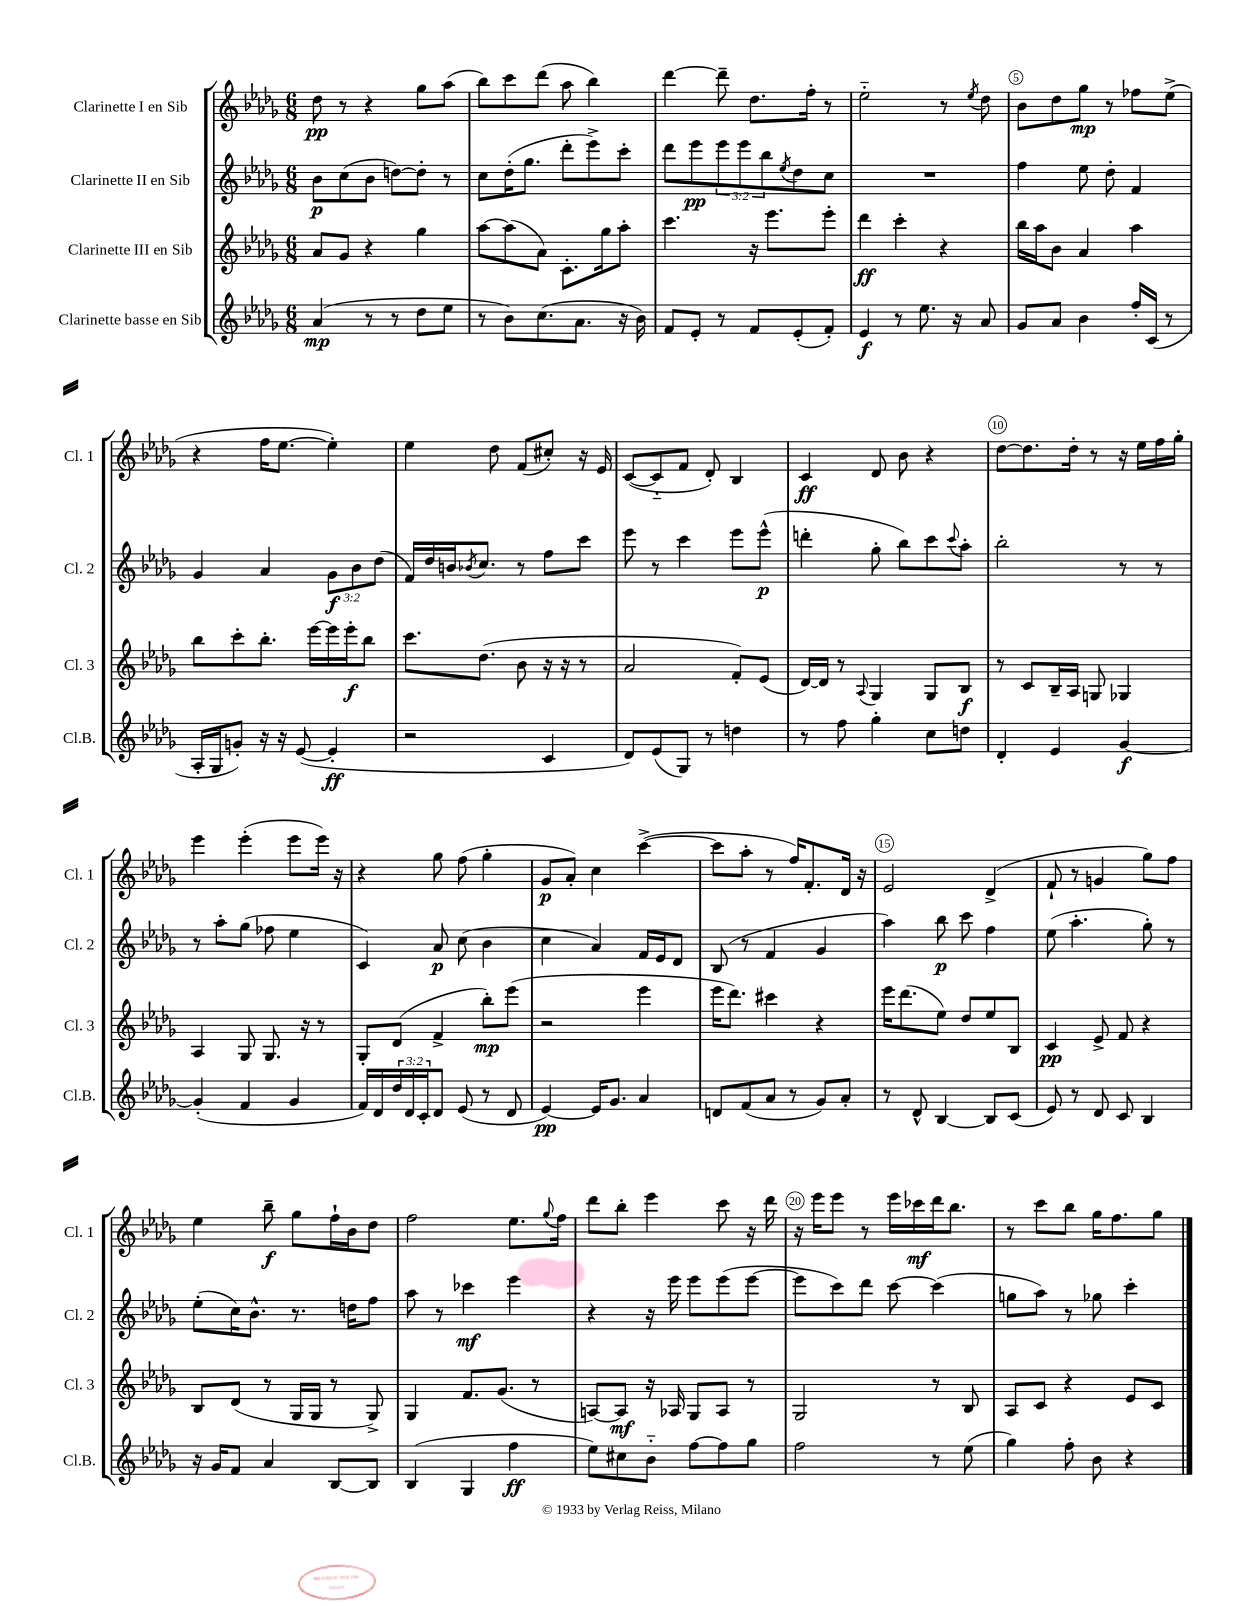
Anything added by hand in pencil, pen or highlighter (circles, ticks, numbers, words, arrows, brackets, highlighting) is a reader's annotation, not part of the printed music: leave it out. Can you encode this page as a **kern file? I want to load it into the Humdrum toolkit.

**kern	**kern	**kern	**kern
*staff4	*staff3	*staff2	*staff1
*clefG2	*clefG2	*clefG2	*clefG2
*k[b-e-a-d-g-]	*k[b-e-a-d-g-]	*k[b-e-a-d-g-]	*k[b-e-a-d-g-]
*M6/8	*M6/8	*M6/8	*M6/8
(4a-	8a-	8b-	8dd-
.	8g-	(8cc	8r
8r	4r	8b-	4r
8r	.	[8dd)	.
8dd-	4gg-	8dd']	8gg-
8ee-	.	8r	(8aa-
=	=	=	=
8r	[8aa-	8cc	8bb-)
8b-)	(8aa-]	(16dd-'	8ccc
.	.	8.gg-	.
(8.cc	8a-)	.	(8ddd-
.	8.c'	8ddd-'	8aa-
8.a-	.	.	.
.	.	8eee-^)	4bb-)
.	16gg-	.	.
16r	8aa-'	8ccc'	.
16b-)	.	.	.
=	=	=	=
8f	4.ccc	8ddd-	[4ddd-
8e-'	.	8eee-	.
8r	.	12eee-	8ddd-~]
.	.	12eee-	.
8f	16r	.	8.dd-
.	.	12bb-	.
.	8.eee-	.	.
.	.	8qee-	.
(8e-'	.	8dd-	.
.	.	.	16ff'
8f')	8eee-'	8cc	8r
=	=	=	=
4e-	4ddd-	2.r	2ee-'~
8r	4ccc'	.	.
8.ee-	.	.	.
.	4r	.	8r
16r	.	.	.
.	.	.	8qee-
8a-	.	.	8dd-
=	=	=	=
8g-	16bb-	4ff	8b-
.	16aa-	.	.
8a-	8b-	.	8dd-
4b-	4a-	8ee-	8gg-
.	.	8dd-'	8r
16ff'	4aa-	4f	8ff-
(16c	.	.	.
8r	.	.	(8ee-^
=	=	=	=
16A-'	8bb-	4g-	4r
16G-	.	.	.
8g')	8ccc'	.	.
16r	8.bb-'	4a-	16ff
16r	.	.	[8.ee-
([8e-	.	.	.
.	[16eee-	.	.
4e-']	16eee-]	12g-	4ee-'])
.	16eee-'	.	.
.	.	12b-	.
.	8bb-	.	.
.	.	(12dd-	.
=	=	=	=
2r	8.ccc	16f)	4ee-
.	.	16dd-	.
.	.	16b	.
.	.	8qb-	.
.	(8.dd-	8.cc	.
.	.	.	8dd-
.	8b-	8r	(8f
4c	16r	8ff	8cc#')
.	16r	.	.
.	8r	8ccc	16r
.	.	.	16e-
=	=	=	=
8d-)	2a-	8eee-	([8c
(8e-	.	8r	8c'~]
8G-)	.	4ccc	8f
8r	.	.	8d-')
4dd	8f')	8eee-	4B-
.	(8e-	(8eee-^^	.
=	=	=	=
8r	[16d-)	4ddd'	4c
.	16d-]	.	.
8ff	8r	.	.
.	8qqA-	.	.
4gg-'	4G-	8gg-'	8d-
.	.	8bb-)	8b-
8cc	8G-	8ccc	4r
.	.	8qqccc	.
8dd	8B-	8aa-'	.
=	=	=	=
4d-'	8r	2bb-'	[8dd-
.	8c	.	8.dd-]
4e-	16B-~	.	.
.	16A-	.	16dd-'
.	8G	.	8r
[4g-	4G-	8r	16r
.	.	.	16ee-
.	.	8r	16ff
.	.	.	16gg-'
=	=	=	=
(4g-']	4A-	8r	4eee-
.	.	8aa-'	.
4f	8G-	(8gg-	(4eee-'
.	8.G-	8ff-	.
4g-	.	4ee-	8eee-
.	16r	.	.
.	8r	.	16eee-)
.	.	.	16r
=	=	=	=
16f)	8G-'	4c)	4r
16d-	.	.	.
24dd-	(8d-	.	.
24d-	.	.	.
24c'	.	.	.
8d-	4f^	8a-	8gg-
(8e-	.	(8cc	(8ff
8r	8bb-')	4b-	4gg-'
8d-	(8eee-	.	.
=	=	=	=
[4e-)	2r	4cc	8g-
.	.	.	8a-')
16e-]	.	4a-)	4cc
8.g-	.	.	.
4a-	4eee-	16f	([4ccc^
.	.	16e-	.
.	.	8d-	.
=	=	=	=
8d	16eee-	(8B-	8ccc]
.	8.ddd-)	.	.
(8f	.	8r	8aa-'
8a-	4ccc#	4f	8r
8r	.	.	16ff)
.	.	.	8.f'
8g-)	4r	4g-	.
8a-'	.	.	16d-
.	.	.	16r
=	=	=	=
8r	16eee-	4aa-)	2e-
.	(8.ddd-	.	.
8d-^^	.	.	.
[4B-	8ee-)	8bb-	.
.	8dd-	8ccc	.
8B-]	8ee-	4ff	(4d-^
(8c	8B-	.	.
=	=	=	=
8e-)	4c	(8ee-	8f`
8r	.	4.aa-'	8r
8d-	8e-^	.	4g
8c	8f	.	.
4B-	4r	8gg-')	8gg-)
.	.	8r	8ff
=	=	=	=
16r	8B-	(8ee-'	4ee-
16g-	.	.	.
8f	(8d-	16cc)	.
.	.	8.b-^^	.
4a-	8r	.	8bb-~
.	16G-	8.r	8gg-
.	16G-	.	.
[8B-	8r	.	16ff`
.	.	16dd	16b-
8B-]	8G-^)	8ff	8dd-
=	=	=	=
(4B-	4G-	8aa-	2ff
.	.	8r	.
4G-	8.f	4ccc-	.
.	(8.g-	.	.
4ff	.	4eee-	8.ee-
.	8r	.	.
.	.	.	8qqgg-
.	.	.	16ff
=	=	=	=
8ee-)	[8A)	4r	8ddd-
8cc#	8A]	.	8bb-'
8b-'~	16r	16r	4eee-
.	16A-	16eee-	.
[8ff	8G-	8eee-	.
8ff]	8A-	(8eee-	8ccc
8gg-	8r	[8eee-	16r
.	.	.	16ddd-
=	=	=	=
2ff	2G-	8eee-]	16r
.	.	.	16eee-
.	.	8ccc)	8eee-
.	.	8ddd-	8r
.	.	[8ccc	16eee-
.	.	.	16ccc-
8r	8r	(4ccc]	16ddd-
.	.	.	8.bb-
(8ee-	8B-	.	.
=	=	=	=
4gg-)	8A-	8gg	8r
.	8c	8aa-)	8ccc
8ff'	4r	8r	8bb-
8b-	.	8gg-	16gg-
.	.	.	8.ff
4r	8e-	4ccc'	.
.	8c	.	8gg-
==	==	==	==
*-	*-	*-	*-
